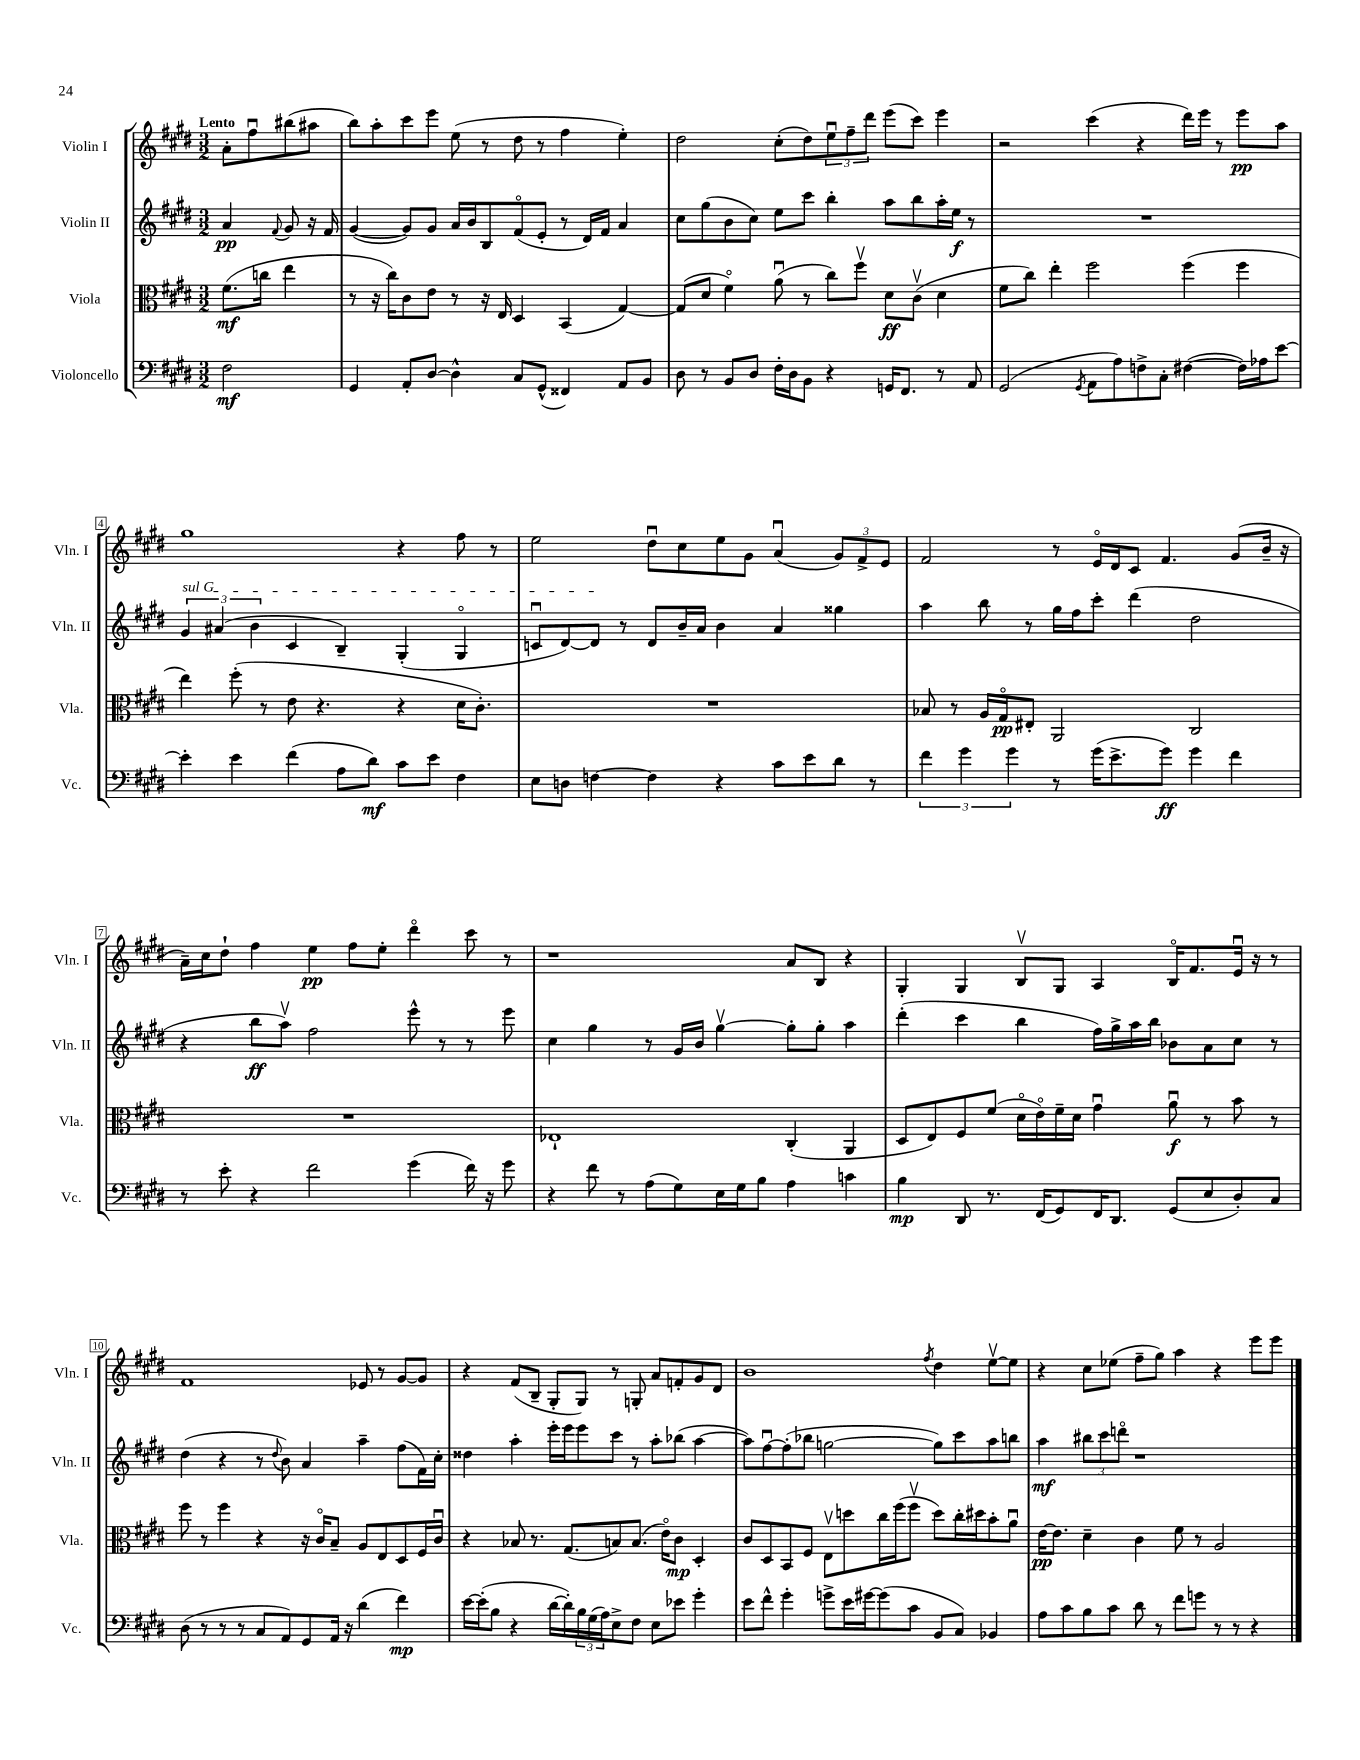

**kern	**kern	**kern	**kern
*staff4	*staff3	*staff2	*staff1
*clefF4	*clefC3	*clefG2	*clefG2
*k[f#c#g#d#]	*k[f#c#g#d#]	*k[f#c#g#d#]	*k[f#c#g#d#]
*M3/2	*M3/2	*M3/2	*M3/2
2F#\	(8.f#\L	4a/	8a'\L
.	.	.	8ff#u\
.	16cc\Jk	.	.
.	.	8qqf#/	.
.	4ee\	8g#/	(8bb#\
.	.	16r	8aa#\J
.	.	16f#/	.
=	=	=	=
4GG#/	8r	([4g#/	8bb\L)
.	16r	.	8aa'\
.	16cc#\LK)	.	.
8AA'/L	8c#\	8g#/]L)	8ccc#\
[8D#/J	8e\J	8g#/J	8eee\J
4D#^^\]	8r	16a/LL	(8ee\
.	.	16b/J	.
.	16r	8B/	8r
.	16E/	.	.
8C#/L	4D#/	(8f#o/	8dd#\
(8GG#^^/J	.	8e'/J	8r
4FF##/)	(4BB/	8r	4ff#\
.	.	16d#/LL)	.
.	.	16f#/JJ	.
8AA/L	[4G#/)	4a/	4ee'\)
8BB/J	.	.	.
=	=	=	=
8D#\	(8G#/]L	8cc#\L	2dd#\
8r	8d#/J	(8gg#\	.
8BB/L	4f#o\)	8b\	.
8D#/J	.	8cc#\J)	.
16F#'\LL	(8au\	8ee\L	(8cc#'\L
16D#\J	.	.	.
8BB\J	8r	8ccc#\J	8dd#\)
4r	8cc#\L)	4bb'\	12eeu\
.	.	.	12ff#~\
.	8ff#v\J	.	.
.	.	.	12ddd#\J
16GG/LK	8d#\L	8aa\L	(8eee\L
8.FF#/J	.	.	.
.	(8c#v\J	8bb\	8ccc#\J)
8r	4d#\	16aa'\L	4eee\
.	.	16ee\JJ	.
8AA/	.	8r	.
=	=	=	=
(2GG#/	8f#\L	1.r	2r
.	8cc#\J)	.	.
.	4ee'\	.	.
8qGG#/	.	.	.
8AA\L	2ff#\	.	(4ccc#\
8A\)	.	.	.
8F^\	.	.	4r
8C#'\J	.	.	.
([4F#\	(4ff#\	.	16ddd#\LL)
.	.	.	16eee\JJ
.	.	.	8r
16F#\]LL)	4ff#\	.	8eee\L
16A-\J	.	.	.
[8e\J	.	.	8aa\J
=	=	=	=
4e'\]	4ee\)	6g#/	1gg#
.	.	(6a#/	.
4e\	(8ff#'\	.	.
.	.	6b\	.
.	8r	.	.
(4f#\	8e\	4c#/	.
.	4.r	.	.
8A\L	.	4B~/)	.
8d#\J)	.	.	.
8c#\L	4r	(4G#'/	4r
8e\J	.	.	.
4F#\	16d#\LK	4G#o/	8ff#\
.	8.c#'\J)	.	.
.	.	.	8r
=	=	=	=
8E\L	1.r	8cu/L	2ee\
8D\J	.	[8d#/)	.
[4F\	.	8d#/]J	.
.	.	8r	.
4F\]	.	8d#/L	8dd#u\L
.	.	16b~/L	8cc#\
.	.	16a/JJ	.
4r	.	4b\	8ee\
.	.	.	8g#\J
8c#\L	.	4a/	(4au/
8e\	.	.	.
8d#\J	.	4gg##\	12g#/L)
.	.	.	12f#^/
8r	.	.	.
.	.	.	12e/J
=	=	=	=
6f#\	8B-/	4aa\	2f#/
.	8r	.	.
6g#\	.	.	.
.	16A/LL	8bb\	.
.	16G#o/J	.	.
6g#\	.	.	.
.	8E#'/J	8r	.
8r	2AA/	16gg#\LL	8r
.	.	16ff#\J	.
(16g#\LK	.	8ccc#'\J	16eo/LL
8.e^\	.	.	16d#/J
.	.	(4ddd#\	8c#/J
8g#\J)	.	.	4.f#/
4g#\	2C#/	2dd#\	.
4f#\	.	.	(8g#/L
.	.	.	16b~/Jk
.	.	.	16r
=	=	=	=
8r	1.r	4r	16a~\LL)
.	.	.	16cc#\J
8e'\	.	.	8dd#`\J
4r	.	8bb\L	4ff#\
.	.	8aav\J)	.
2f#\	.	2ff#\	4ee\
.	.	.	8ff#\L
.	.	.	8ee'\J
(4g#\	.	8eee^^\	4ddd#o\
.	.	8r	.
16f#\)	.	8r	8ccc#\
16r	.	.	.
8g#\	.	8eee\	8r
=	=	=	=
4r	1E-`	4cc#\	1r
8f#\	.	4gg#\	.
8r	.	.	.
(8A\L	.	8r	.
8G#\)	.	16g#/LL	.
.	.	16b/JJ	.
16E\L	.	[4gg#v\	.
16G#\J	.	.	.
8B\J	.	.	.
4A\	(4C#'/	8gg#'\]L	8a/L
.	.	8gg#'\J	8B/J
4c\	4AA/	4aa\	4r
=	=	=	=
4B\	8D#/L	(4ddd#'\	4G#'/
.	8E/)	.	.
8DD#/	8F#/	4ccc#\	4G#/
8.r	(8f#/J	.	.
.	16d#o\LL	4bb\	8Bv/L
(16FF#/LK	16eo\)	.	.
8GG#/)	16f#~\	.	8G#/J
.	16d#\JJ	.	.
16FF#/K	4g#u\	16ff#\LL)	4A/
8.DD#/J	.	16gg#^\	.
.	.	16aa\	.
.	.	16bb\JJ	.
(8GG#/L	8au\	8b-\L	16Bo/LK
.	.	.	8.f#/
8E/	8r	8a\	.
8D#'/)	8b\	8cc#\J	16eu/Jk
.	.	.	16r
8C#/J	8r	8r	8r
=	=	=	=
(8D#\	8ff#\	(4dd#\	1f#
8r	8r	.	.
8r	4ff#\	4r	.
8r	.	.	.
8C#/L	4r	8r	.
.	.	8qqdd#/	.
8AA/)	.	8b\)	.
8GG#/	16r	4a/	.
.	16c#o/LK	.	.
16AA/Jk	8B~/J	.	.
16r	.	.	.
(4d#\	8A/L	4aa~\	8e-/
.	8E/	.	8r
4f#\)	8D#/	(8ff#\L	[8g#/L
.	16F#/L	16f#\L)	8g#/]J
.	16c#u/JJ	16cc#'\JJ	.
=	=	=	=
[16e\LL	4r	4dd##\	4r
(16e'\]J	.	.	.
8B\J	.	.	.
4r	8B-/	4aa'\	(8f#/L
.	8.r	.	8B~/J
[16d#\LL	.	16eee'\LL	8G#'/L
16d#'\])	(8.G#/L	16eee\J	.
24B\	.	8eee\	8G#/J)
(24G#\	.	.	.
24A\J)	.	.	.
8E^\	8B/)	8ccc#\J	8r
8F#\J	(8.B/J	8r	8G'/
8E\L	.	8aa'\L	8a/L
.	16eo\LK)	.	.
8e-\J	8c#\J	(8bb-\J	8f'/
4g#'\	4D#'/	[4aa\	8g#/
.	.	.	8d#/J
=	=	=	=
8e\L	8c#/L	8aa\]L)	1b
8f#^^\J	8D#/	[8ff#u\	.
4g#'\	8BB/	(8ff#'\]	.
.	8F#/J	8bb-\J	.
8g^\L	8Ev\L	[2gg\	.
16e\L	8dd\	.	.
[16g#\J	.	.	.
(8g#\]	16cc#\L	.	.
.	(16ff#\J	.	.
8c#\J	8ff#v\J	.	.
.	.	.	8qff#/
8BB/L	8dd\L)	8gg\]L)	4dd#\
8C#/J)	16cc#'\L	8ccc#\	.
.	16dd#\J	.	.
4BB-/	8b'\	8aa\	[8eev\L
.	8au\J	8bb\J	8ee\]J
=	=	=	=
8A\L	[16e\LK	4aa\	4r
.	8.e\]J	.	.
8c#\	.	.	.
8B\	4d#~\	12bb#\L	8cc#\L
.	.	12ccc#\	.
8c#\J	.	.	(8ee-\J
.	.	12dddo\J	.
8d#\	4c#\	1r	8ff#~\L
8r	.	.	8gg#\J)
8f#\L	8f#\	.	4aa\
8g\J	8r	.	.
8r	2A/	.	4r
8r	.	.	.
4r	.	.	8eee\L
.	.	.	8eee\J
==	==	==	==
*-	*-	*-	*-
